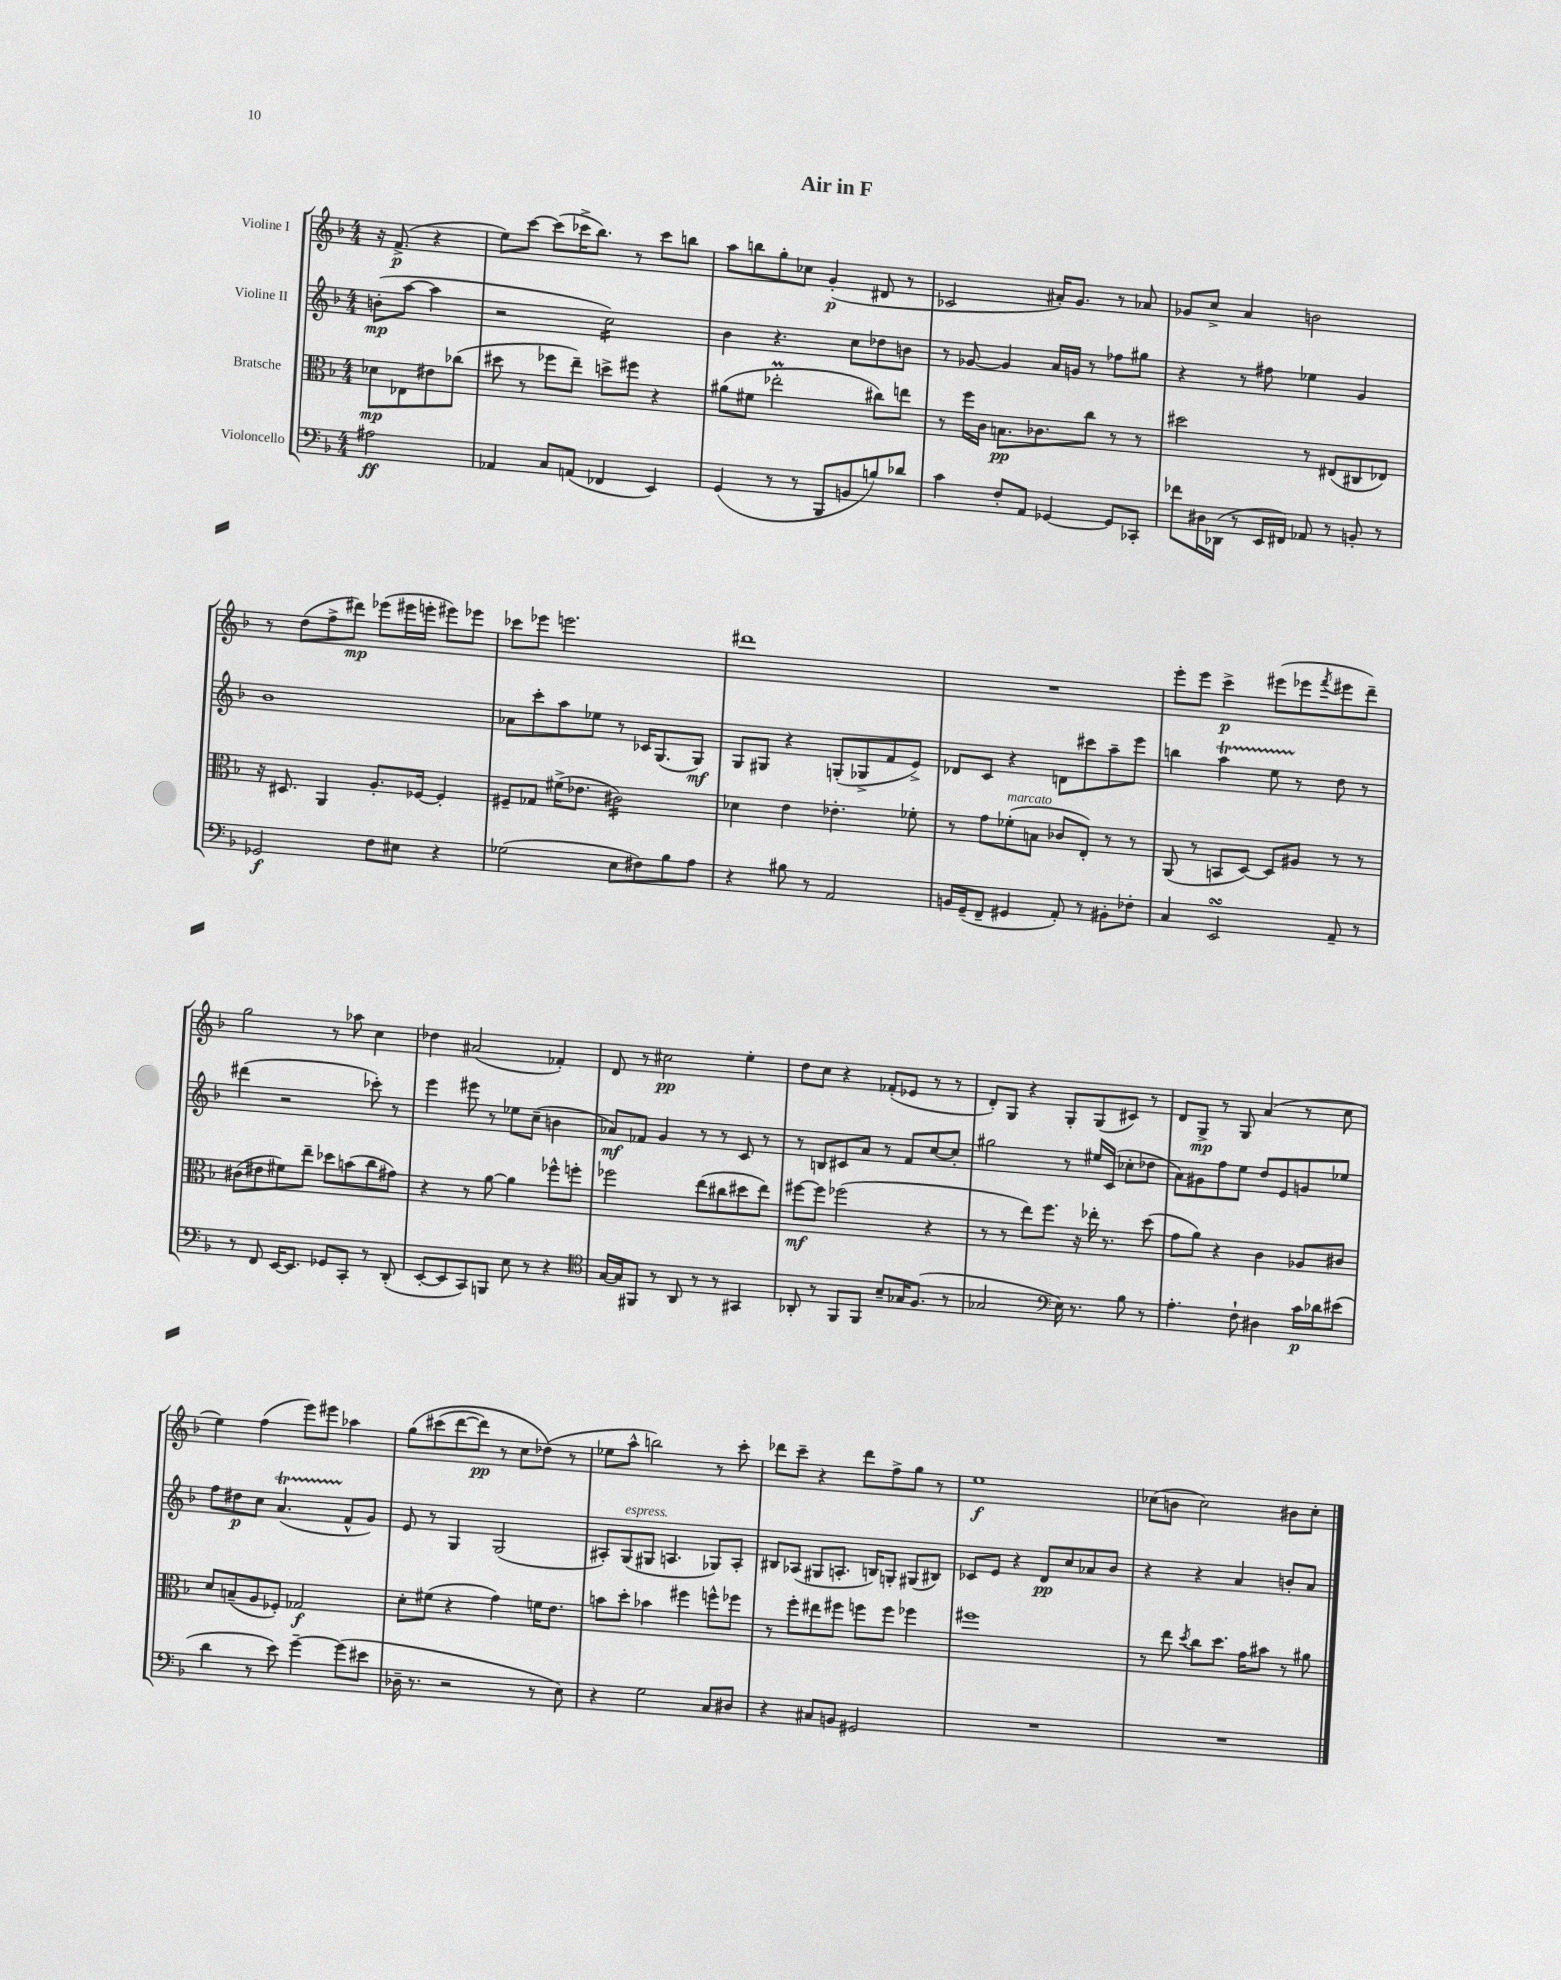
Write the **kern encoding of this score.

**kern	**kern	**kern	**kern
*staff4	*staff3	*staff2	*staff1
*clefF4	*clefC3	*clefG2	*clefG2
*k[b-]	*k[b-]	*k[b-]	*k[b-]
*M4/4	*M4/4	*M4/4	*M4/4
2A#	8d-	(8b'	16r
.	.	.	(8.f^
.	8E-	[8aa	.
.	8e#	4aa]	4r
.	(8cc-	.	.
=	=	=	=
4AA-	8dd#	2r	8ee)
.	8r	.	[8ccc
8C	8ff-	.	(8ccc]
(8AA	8ee~)	.	16ccc-^
.	.	.	8.bb-)
4FF-	8dd^	2cc)	.
.	8ff#	.	8r
4EE)	4r	.	8ccc-
.	.	.	8bb
=	=	=	=
(4GG	(8a#	4b-	8aa
.	8f#	.	8bb
8r	2ee-'	4.r	8gg'
8r	.	.	8cc-
8BBB-	.	.	(4g'
8BB	.	8cc	.
8B)	8cc#)	8dd-	8d#
8d-	8ee	8b	8r
=	=	=	=
4c	8r	8r	2c-
.	16ff	[8g-	.
.	16c	.	.
8F'	8.B	4g-]	.
8AA	.	.	.
.	8.c-	.	.
[4GG-	.	16a	16a#')
.	.	16g	8.g
.	8cc	8r	.
8GG-]	8r	8ff-	8r
8CC-'	8r	8gg#	8a-
=	=	=	=
8f-	2dd#	4r	8g-
16D#	.	.	8cc^
(16DD-	.	.	.
8r	.	8r	4a
16EE	.	8ff#	.
16FF#)	.	.	.
8AA-	8r	4ee-	2b
8r	(8E#	.	.
8BB'	8C#	4g	.
8r	8E-)	.	.
=	=	=	=
2GG-	16r	1b-	8r
.	8.D#	.	.
.	.	.	(8dd
.	4AA	.	8ff^
.	.	.	8ddd#)
8F	8.A'	.	(8eee-
8E#	.	.	16eee#
.	[16F-	.	16eee'
4r	4F-']	.	8eee#)
.	.	.	8eee-
=	=	=	=
(2G-	8F#~	8a-	8ccc-
.	8G-	8ccc'	8eee-
.	(16f#^	8aa	2.eee
.	8.e-	.	.
.	.	8ee-	.
8E	2c#)	8r	.
8F#)	.	16c-	.
.	.	(8.G	.
8B-	.	.	.
8A	.	8G)	.
=	=	=	=
4r	4d-	8G	1ddd#
.	.	8G#	.
8B#	4e	4r	.
8r	.	.	.
2AA	4.e-'	(8G'	.
.	.	8G-^	.
.	.	8f	.
.	8f-'	8e^)	.
=	=	=	=
16BB	8r	8d-	1r
(16GG~	.	.	.
8FF~	8g	8c	.
4GG#	(8f-'	4r	.
.	8B	.	.
8AA')	8c-	8d	.
8r	8E')	8ccc#	.
8BB#'	8r	8aa~	.
8F-'	8r	8eee	.
=	=	=	=
4C	(8AA	4bb	8eee'
.	8r	.	8eee
2EE	8BB	4aa	4ccc^
.	[8D)	.	.
.	8D]	8ee	(8eee#
.	8A#	8r	8eee-
.	.	.	8qfff
8AA~	8r	8dd	8eee#
8r	8r	8r	8ddd~)
=	=	=	=
8r	(8c#	(4ddd#	2gg
8FF	8e#	.	.
[16EE	8f#)	2r	.
8.EE]	.	.	.
.	8ee~	.	.
8GG-	8dd-	.	8r
8CC'	(8b	.	8aa-
8r	8cc	8ccc-')	4cc
(8DD'	8g#)	8r	.
=	=	=	=
[8EE'	4r	4eee	4dd-
8EE]	.	.	.
8CC)	8r	8eee#	(2a#
8BBB	[8a	8r	.
8E	4a]	8ee-	.
8r	.	(8cc~	.
4r	8ff-^^	4b	4f-')
.	8ff'	.	.
=	=	=	=
*clefC4	*	*	*
[16G	2ff-	8a-)	8d
16G]	.	.	.
8FF#	.	8f-	8r
8r	.	4g	2cc#
8AA	.	.	.
8r	(8ee	8r	.
8r	8cc#	8r	.
4GG#	8dd#	8c	4ee'
.	8ee)	8r	.
=	=	=	=
8AA-'	[8ff#	8r	8dd
8r	8ff#]	8B	8cc
8FF	(2ff-	8c#	4r
8FF	.	8a	.
8B-~	.	8r	(8f-'
16G-	.	8f	8e-
(8.F	.	.	.
.	4r	[8cc	8r
8r	.	8cc']	8r
=	=	=	=
2G-	8r	2gg#	8d')
.	8r	.	8G
.	8ee)	.	4r
.	8.ff	.	.
*clefF4	*	*	*
16E)	.	8r	8G'
8.r	16r	.	.
.	16ee-'	16ee#	(8G
.	8.r	(16c	.
8B-	.	8cc-'	8c#)
8r	(8dd	8dd-	8r
=	=	=	=
4.A'	8g	8a)	8d
.	8a)	8g#	8G^
.	4r	8ff	8r
8F`	.	8ee	8G
4D#	4c	8dd	(4a
.	.	8e	.
16c	8A-	8g	8r
16d-	.	.	.
(8e#	8c#	8ee-	8cc
=	=	=	=
4d	8d	8ff	4ee)
.	(8B~	8dd#	.
8r	8A	8cc	(4ff
8e)	8F-')	(4.a	.
[4g~	2G-	.	8eee)
.	.	.	8eee#
(8g]	.	8f^^	4aa-
8e#	.	8g)	.
=	=	=	=
16D-~	8d'	8e	&(8gg
8.r	.	.	.
.	(8f#	8r	(8ccc#
2r	4r	4G	[8ddd
.	.	.	8ddd])
.	4g)	(2G	8r
.	.	.	8cc
8r	16f	.	(8dd-&)
.	8.e	.	.
8E)	.	.	8r
=	=	=	=
4r	8b	8A#')	8ee-
.	8dd'	(8G	8aa^^
2G	4b-	8G#	2bb)
.	.	4.A	.
.	4ff#	.	.
8C	8ff^^	8G-)	8r
8D#	8ff-	8A'	8ccc'
=	=	=	=
4r	8r	8B#	8ddd-
.	8ff'	(8A-	8ccc~
8C#	8ee#	8G#	4r
8BB	8ff#	8.A'	.
2GG#	8ff	.	8ddd-
.	.	16B)	.
.	8ff	8G'	8ff^
.	4ff-	(8G#	8gg
.	.	8B#)	8r
=	=	=	=
1r	1ff#	8c-	1ee
.	.	8e	.
.	.	4r	.
.	.	8d	.
.	.	8cc	.
.	.	8a-	.
.	.	8b-	.
=	=	=	=
1r	8r	4r	(8cc-
.	8ee	.	8b
.	8qdd	.	.
.	8cc	4r	2cc-)
.	8.dd	.	.
.	.	4a	.
.	16g	.	.
.	8b#	.	.
.	8r	8b'	8b#
.	8a#	8a	8cc-'
==	==	==	==
*-	*-	*-	*-
